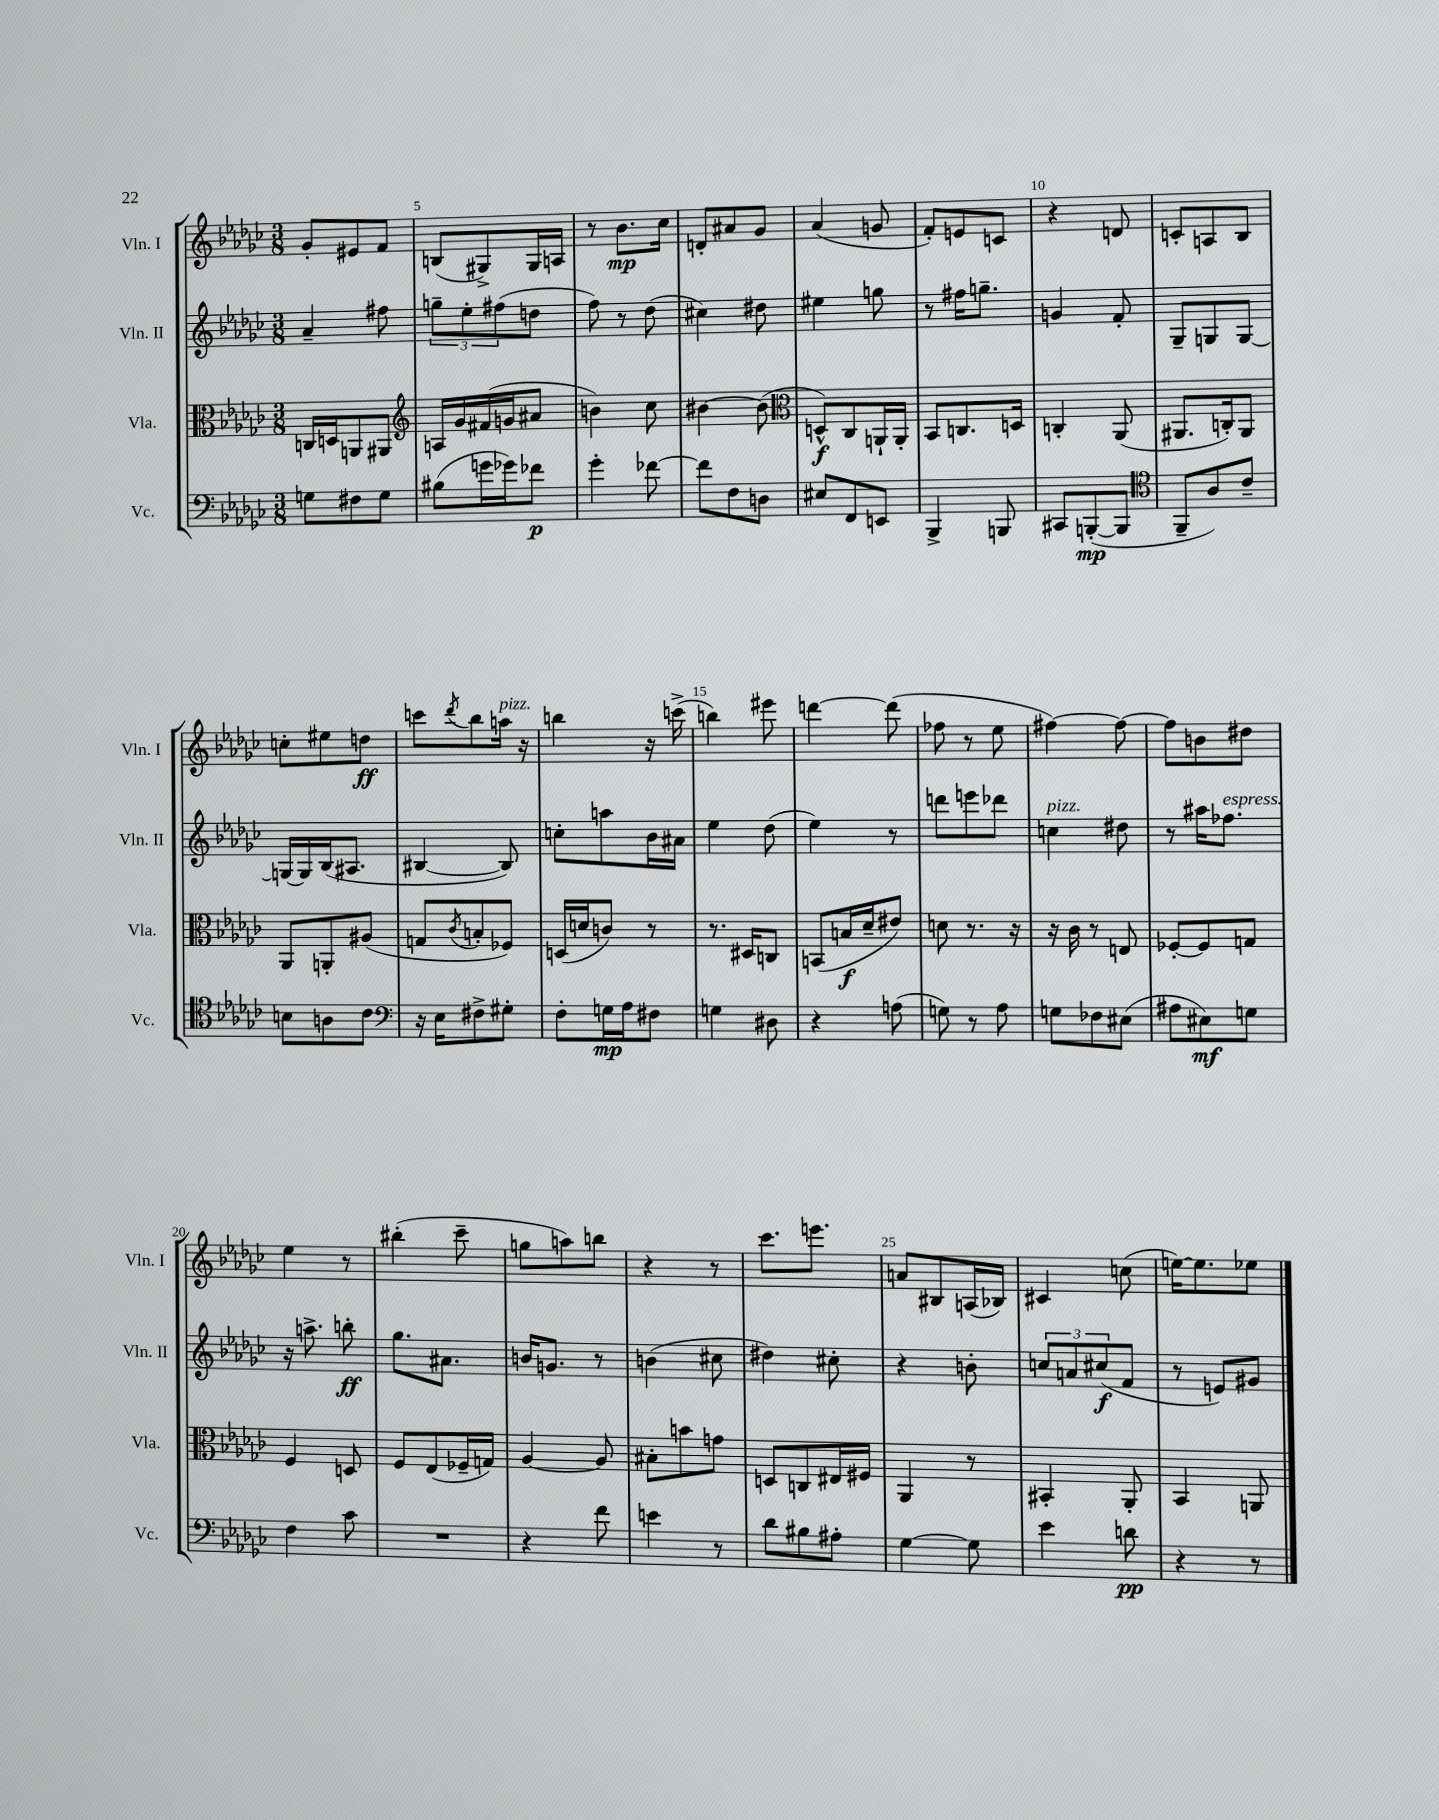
<<
\new StaffGroup <<
\new Staff = "s0" \with { instrumentName = "Vln. I" shortInstrumentName = "Vln. I" } {
    \clef treble \key ges \major \numericTimeSignature \time 3/8
    ges'8-. eis'8 f'8 |
    b8( gis8->) gis16 a16 |
    r8 bes'8.\mp ces''16 |
    d'8-. ais'8 ges'8 |
    aes'4( g'8 |
    f'8-.) e'8 c'8 |
    r4 d'8 |
    c'8-. a8 bes8 |
    c''8-. eis''8 d''8\ff |
    c'''8 \acciaccatura { des'''8 } bes''8 a''16^\markup { \italic "pizz." } r16 |
    b''4 r16 c'''16->( |
    b''4) eis'''8 |
    d'''4~ d'''8( |
    fes''8 r8 ees''8 |
    fis''4~) fis''8~ |
    fis''8 b'8 dis''8 |
    ees''4 r8 |
    bis''4-.( ces'''8-- |
    g''8 a''8) b''8 |
    r4 r8 |
    ces'''8. e'''8. |
    a'8 bis8 a16( bes16) |
    cis'4 c''8( |
    e''16~) e''8. ees''8 \bar "|." |
}
\new Staff = "s1" \with { instrumentName = "Vln. II" shortInstrumentName = "Vln. II" } {
    \clef treble \key ges \major \numericTimeSignature \time 3/8
    aes'4-- fis''8 |
    \tuplet 3/2 { g''8-- ees''8-. fis''8( } d''8 |
    f''8) r8 des''8( |
    cis''4) dis''8 |
    eis''4 g''8 |
    r8 fis''16 g''8.-- |
    g'4 f'8-. |
    ges8-- g8 g8~ |
    g16~ g16 bes16( ais8. |
    bis4~ bis8) |
    c''8-. a''8 bes'16 ais'16 |
    ees''4 des''8( |
    ees''4) r8 |
    d'''8 e'''8 des'''8 |
    c''4^\markup { \italic "pizz." } dis''8 |
    r8 ais''16 fes''8.^\markup { \italic "espress." } |
    r16 a''8.-> b''8-.\ff |
    ges''8. ais'8. |
    b'16 g'8. r8 |
    b'4( cis''8 |
    dis''4) cis''8-. |
    r4 b'8-. |
    \tuplet 3/2 { c''8 a'8 cis''8\f( } f'8 |
    r8 e'8) gis'8 \bar "|." |
}
\new Staff = "s2" \with { instrumentName = "Vla." shortInstrumentName = "Vla." } {
    \clef alto \key ges \major \numericTimeSignature \time 3/8
    c16 d16 a,8 ais,8 |
    \clef treble a16 ges'16 fis'16( g'16 ais'8 |
    b'4) ces''8 |
    bis'4~ bis'8( |
    \clef alto d8-^\f) ces8 a,16-! a,16-. |
    bes,8 c8. d16 |
    c4-. aes,8( |
    ais,8. c16-.) ais,8 |
    aes,8 a,8-. ais8( |
    g8 \acciaccatura { ces'8 } b8-. fes8) |
    d16( d'16 c'8) r8 |
    r8. dis16 c8 |
    b,8( b16\f des'16-- eis'8) |
    d'8 r8. r16 |
    r16 ces'16 r8 e8 |
    fes8~-. fes8 g8 |
    f4 d8 |
    f8 ees8( fes16-- g16) |
    aes4~ aes8 |
    bis8-. b'8 g'8 |
    d8 c8 eis16 fis16 |
    aes,4 r8 |
    bis,4-. aes,8-. |
    bes,4 a,8 \bar "|." |
}
\new Staff = "s3" \with { instrumentName = "Vc." shortInstrumentName = "Vc." } {
    \clef bass \key ges \major \numericTimeSignature \time 3/8
    g8 fis8 g8 |
    bis8( g'16 ges'16) fes'8\p |
    ges'4-. fes'8~ |
    fes'8 f8 d8 |
    eis8 f,8 e,8 |
    bes,,4-> b,,8 |
    cis,8 b,,8~-.\mp( b,,8 |
    \clef tenor f,8-- aes8) ces'8-- |
    b8 a8 ces'8 |
    \clef bass r16 ees16 fis8-> gis8-. |
    f8-. g16\mp aes16 fis8 |
    g4 dis8 |
    r4 a8( |
    g8) r8 aes8 |
    g8 fes8 eis8( |
    ais8 eis8\mf) g8 |
    f4 ces'8 |
    R4. |
    r4 f'8 |
    e'4 r8 |
    des'8 bis8 ais8-. |
    ges4~ ges8 |
    ees'4 d'8\pp |
    r4 r8 \bar "|." |
}
>>
>>
\layout { \context { \Score currentBarNumber = #4 \override BarNumber.break-visibility = ##(#f #t #t) barNumberVisibility = #(every-nth-bar-number-visible 5) } }
